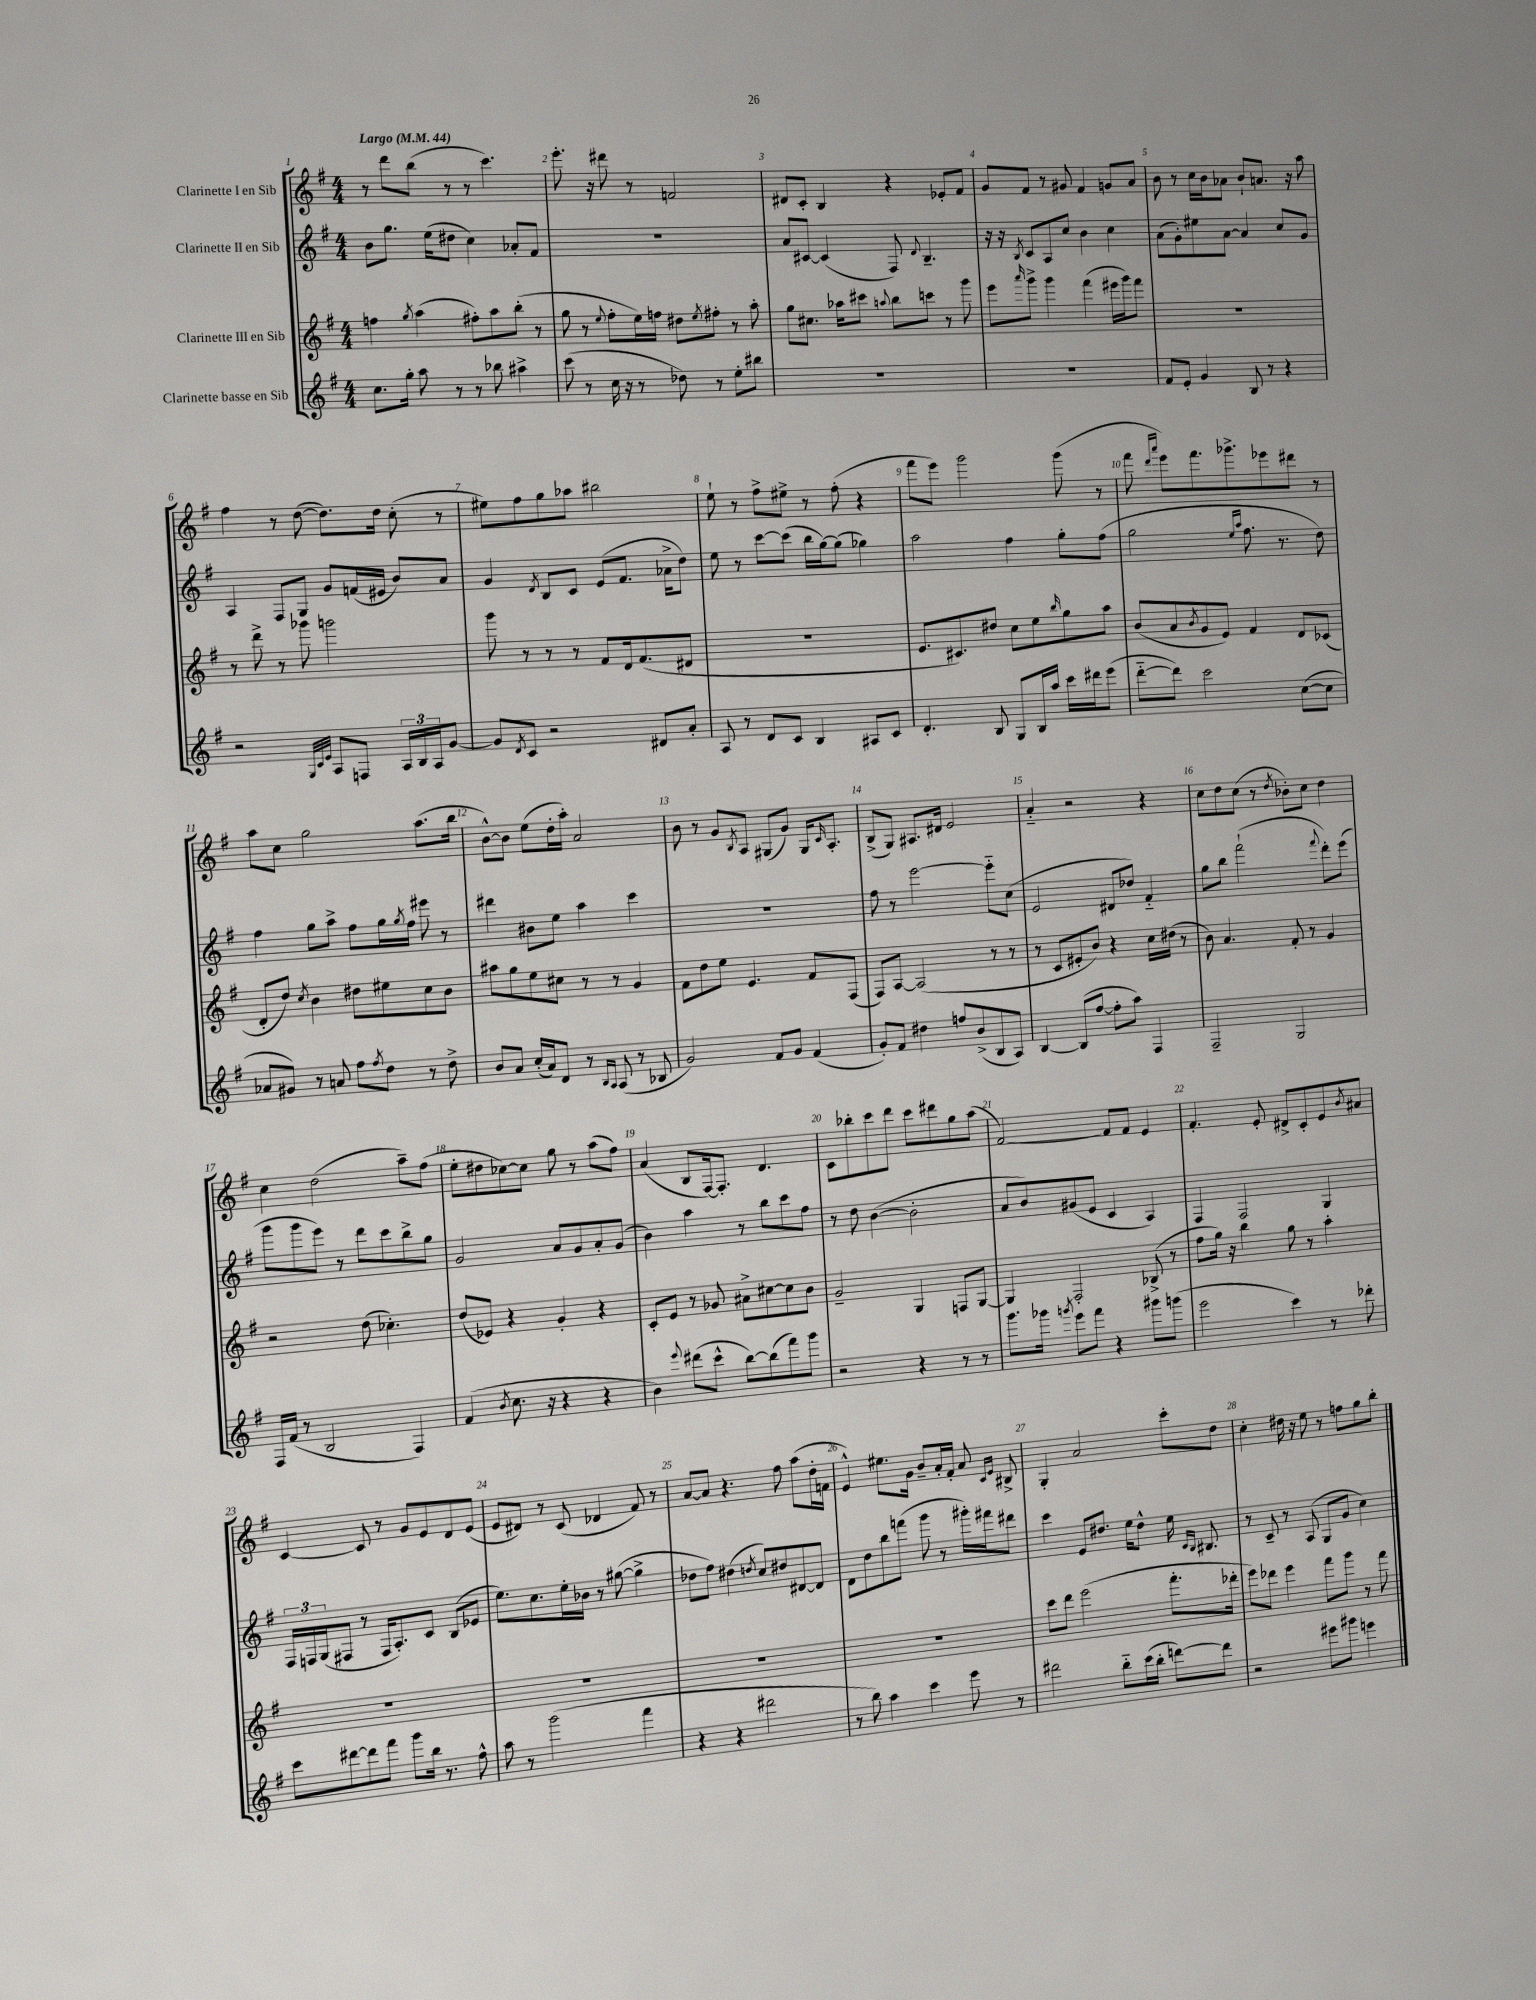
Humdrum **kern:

**kern	**kern	**kern	**kern
*staff4	*staff3	*staff2	*staff1
*clefG2	*clefG2	*clefG2	*clefG2
*k[f#]	*k[f#]	*k[f#]	*k[f#]
*M4/4	*M4/4	*M4/4	*M4/4
*MM44	*MM44	*MM44	*MM44
8.cc	4ff	8b	8r
.	.	8.gg	8ddd
16gg'	.	.	.
.	8qgg	.	.
8aa	(4aa	.	(8bb
.	.	(16ee	.
8r	.	8dd#	8r
8r	8ff#')	4cc)	8r
8bb-	8aa	.	4.ccc)
4aa#^	(8bb'	8a-'	.
.	8r	8f#	.
=	=	=	=
(8ccc	8gg	1r	8.eee'
8r	8r	.	.
.	.	.	16r
.	8qqee	.	.
16cc	8ff#'	.	8ddd#
16r	.	.	.
8r	16ee)	.	8r
.	16ff	.	.
8dd-)	8dd#	.	2f
.	8qee	.	.
8r	8ff#'	.	.
8ee'	8r	.	.
8bb#	8aa'	.	.
=	=	=	=
1r	8gg	8a	8d#
.	8.cc#	[8c#	8c'
.	.	(4c#]	4B
.	16aa-	.	.
.	8ccc#	.	.
.	8qqaa	.	.
.	8bb	8F#)	4r
.	.	8qqd	.
.	8ccc	4.B~	.
.	8r	.	8e-'
.	8ggg	.	8f#
=	=	=	=
1r	8eee	16r	8g
.	.	16r	.
.	16qqaaa	8qB	.
.	8ggg^	8c	8f#
.	4ggg	8A	8r
.	.	8cc	8g#
.	(4fff#	4b	4f#
.	16eee#	4cc	8g
.	16ggg)	.	.
.	8fff#	.	8a
=	=	=	=
8f#	1r	(8a	8b
8e'	.	8g')	8r
4g	.	8ee#	16cc
.	.	.	16b
.	.	[8a	8a-
8B	.	4a]	8b`
8r	.	.	8.a
4r	.	8cc	.
.	.	.	16r
.	.	8g	8aa
=	=	=	=
2r	8r	4A	4ff#
.	8ddd^	.	.
.	8r	8F#	8r
.	8ggg-	8G	([8dd
32qqG	.	.	.
32qqc	.	.	.
32qqe	.	.	.
8A	2ggg	8g	8.dd])
8F	.	(16f	.
.	.	16e#	16dd
24A	.	8b)	(8cc'
24B	.	.	.
24A	.	.	.
[8g	.	8a	8r
=	=	=	=
8g]	8ggg	4g	8ee#)
8qd	.	.	.
8c	8r	.	8ff#
.	.	8qd	.
2r	8r	8B	8gg
.	8r	8c	8aa-
.	8f#	(8e	2bb#
.	16d	8.f#	.
.	(8.f#	.	.
8d#	.	.	.
.	.	16a-^	.
8a'	8d#	8dd)	.
=	=	=	=
8A	1r	8ee	8ee`
8r	.	8r	8r
8d	.	[8ccc	8ff#^
8c	.	(8ccc]	8ee#^
4B	.	16bb	8r
.	.	[16gg)	.
.	.	(8gg]	(8ff#'
8A#	.	4gg-)	4r
8c	.	.	.
=	=	=	=
4.d'	8.e	2aa	8fff#
.	.	.	8eee)
.	8.c#)	.	.
.	.	.	2ggg
8B	8dd#	.	.
8G	8cc	4ff#	.
16B	8ee	.	.
16aa	.	.	.
.	16qqbb	.	.
16ccc	8gg	8gg'	(8ggg
16ddd#	.	.	.
(8eee	8aa	(8ff#	8r
=	=	=	=
[8ddd'~	(8b	2gg	8fff#
.	.	.	16qqddd
.	.	.	16qqaaa
8ddd])	8a	.	8eee)
.	8qb	.	.
2ccc	8g	.	8.fff#
.	8e)	.	.
.	.	.	8.ggg-^
.	.	16qqee	.
.	.	16qqaa	.
.	4f#	8.ff#	.
.	.	.	8eee-
.	.	8.r	.
([8cc	8d	.	8ddd#
8cc]	(8c-	8dd)	8r
=	=	=	=
8a-	8d'	4ff#	8aa
8g#)	8dd)	.	8cc
.	8qcc	.	.
8r	4b	8gg	2gg
8a	.	8aa^	.
8ff#	8dd#	8ff#	.
8qff#	.	.	.
8dd	8ee#	16gg	.
.	.	8qgg	.
.	.	16ff#	.
8r	8cc	8eee#	(8.aa
8dd^	8b	8r	.
.	.	.	16bb
=	=	=	=
8b	8aa#	4ddd#	[8b^^)
8a	8gg	.	8b]
(16cc'	8ee	8b#	(8ee
16a)	.	.	.
8d	8cc#	8ee	16dd'
.	.	.	16aa')
8r	8r	4aa	2a
16qqB	.	.	.
16qqA	.	.	.
(8A	8r	.	.
8r	4g	4ccc	.
8B-	.	.	.
=	=	=	=
2g)	8f#	1r	8b
.	8dd	.	8r
.	8ee	.	8g
.	.	.	8qB
.	4.e	.	8A
8f#	.	.	(8G#
8g	.	.	8g)
(4f#	8f#	.	16G#
.	.	.	16qqc
.	.	.	8.A'
.	(8F#	.	.
=	=	=	=
8g')	8F#)	8ff#	(8B^
8f#	[8A	8r	8G)
4dd#	(2A]	[2eee	8.A#
.	.	.	16d#
8ff	.	.	2e
(8b^	.	.	.
8B	8r	8eee'~]	.
8A)	8r	(8cc	.
=	=	=	=
[4B	8r	2e	4a'~
.	8c	.	.
(8B]	8e#'	.	2r
[8ff#	8b)	.	.
8ff#']	4r	8d#	.
8aa)	.	8dd-)	.
4F#	16cc	4f#'~	4r
.	(16dd#	.	.
.	8r	.	.
=	=	=	=
2F#~	8b)	8gg	8cc
.	4.a	8bb	8dd
.	.	(2fff#`	(8cc
.	.	.	8r
.	.	.	8qdd
2G	8f#'	.	8b-')
.	8r	.	8cc
.	.	8qqfff#	.
.	4g	8ddd')	4dd
.	.	(8eee	.
=	=	=	=
16F#	2r	8ggg	4cc
(16f#	.	.	.
8r	.	8ggg	.
2B	.	8eee)	(2dd
.	.	8r	.
.	(8dd	8ddd	.
.	4.cc-')	8ccc	.
4F#)	.	8bb^	8aa~)
.	.	8gg	(8ff#
=	=	=	=
(4f#	(8dd	2g	8ee'
.	8e-)	.	8dd#
8qb	.	.	.
8.cc	4r	.	[8cc-)
.	.	.	8cc-]
16r	.	.	.
4r	4g'	8a	8gg
.	.	8g	8r
4r	4r	8a'	(8aa
.	.	(8g	8ff#)
=	=	=	=
4b)	8c'	4b)	(4a
.	8e	.	.
8qqeee	.	.	.
(8ddd#	8r	4aa	8B
8ccc^^	8g-	.	[16F#)
.	.	.	8.F#']
[8bb)	8a#^	8r	.
(8bb]	[8cc#	8bb	4.d
8fff#)	8cc#]	8ccc	.
8ggg	8b	8ff#	.
=	=	=	=
2r	2g~	8r	8c
.	.	8dd	8bb-'
.	.	([4b	8ccc
.	.	.	8ddd
4r	4G	2b']	8ccc
.	.	.	8ddd#
8r	8F	.	8gg
8r	[8G	.	(8aa
=	=	=	=
8.ggg	4G]	8a	[2f#)
.	.	8b)	.
16ggg-	.	.	.
8qggg	.	.	.
8eee	2F#'	(8g#	.
8fff#	.	8e	.
4r	.	4c	8f#]
.	.	.	8f#
8ggg#	(8B-^	4A)	4e
(8ggg	8r	.	.
=	=	=	=
2eee	8ff#	4F#	4.f#'
.	16gg)	.	.
.	16r	.	.
.	4bb	2F#	.
.	.	.	8e'
4ccc)	8gg	.	8d#^
.	8r	.	8c'
8r	4aa'	4G	8e
.	.	.	8qb
8ddd-'	.	.	8a#
=	=	=	=
8ccc	1r	24F#	[4c
.	.	24F	.
.	.	(24G	.
[8ddd#	.	8F#	.
8ddd#]	.	8r	8c]
8fff#	.	16F#	8r
.	.	8.A')	.
8ggg	.	.	8g
16bb	.	8c	8e
8.r	.	.	.
.	.	(8B	8d
8ff#^^	.	8e-	(8e
=	=	=	=
8aa	1r	8.ee)	8e
8r	.	.	8d#)
.	.	8.cc	.
(2ggg	.	.	8r
.	.	16ee'	(8c
.	.	16b-	.
.	.	8r	4d-
.	.	([8gg#	.
4fff#	.	4gg#^]	8f#)
.	.	.	8r
=	=	=	=
4r	1r	8dd-	[8a
.	.	8ff#)	8a]
4r	.	(4dd#	4.r
.	.	8qdd	.
2ddd#	.	8cc)	.
.	.	8dd#	8ff#
.	.	[8d#	(8aa
.	.	8d#]	16dd'
.	.	.	16f
=	=	=	=
8r	1r	8d	4e^^)
8bb)	.	8dd	.
4aa	.	8bb	8.ee#
.	.	(8fff	.
.	.	.	16g
4ccc	.	8ggg	8b~
.	.	8r	16a'
.	.	.	16f#'
8eee	.	16ggg#')	8a
.	.	16fff#	.
.	.	.	16qqc
.	.	.	16qqe
8r	.	8ddd#	8B#^
=	=	=	=
2ddd#	8ccc	4ccc	4G'
.	8ddd	.	.
.	(2eee	8e	2a
.	.	8.dd#	.
8bb'~	.	.	.
.	.	16ee	.
(16ccc	.	8dd#^^	.
16bb'	.	.	.
[8ddd)	8.fff#'	16ee	8ccc'
.	.	16qqc	.
.	.	16qqB	.
.	.	8.B#	.
8ddd]	.	.	8dd
.	16ddd-'	.	.
=	=	=	=
2r	8eee)	8r	4cc'
.	8ddd-	8c~	.
.	4eee	8r	16dd#
.	.	.	16r
.	.	(8A	8ee
8eee#	8fff#	8G	8r
8ggg#	8ggg	8g	8ff
4eee	8r	4cc)	8gg
.	8fff#	.	8bb'
==	==	==	==
*-	*-	*-	*-
